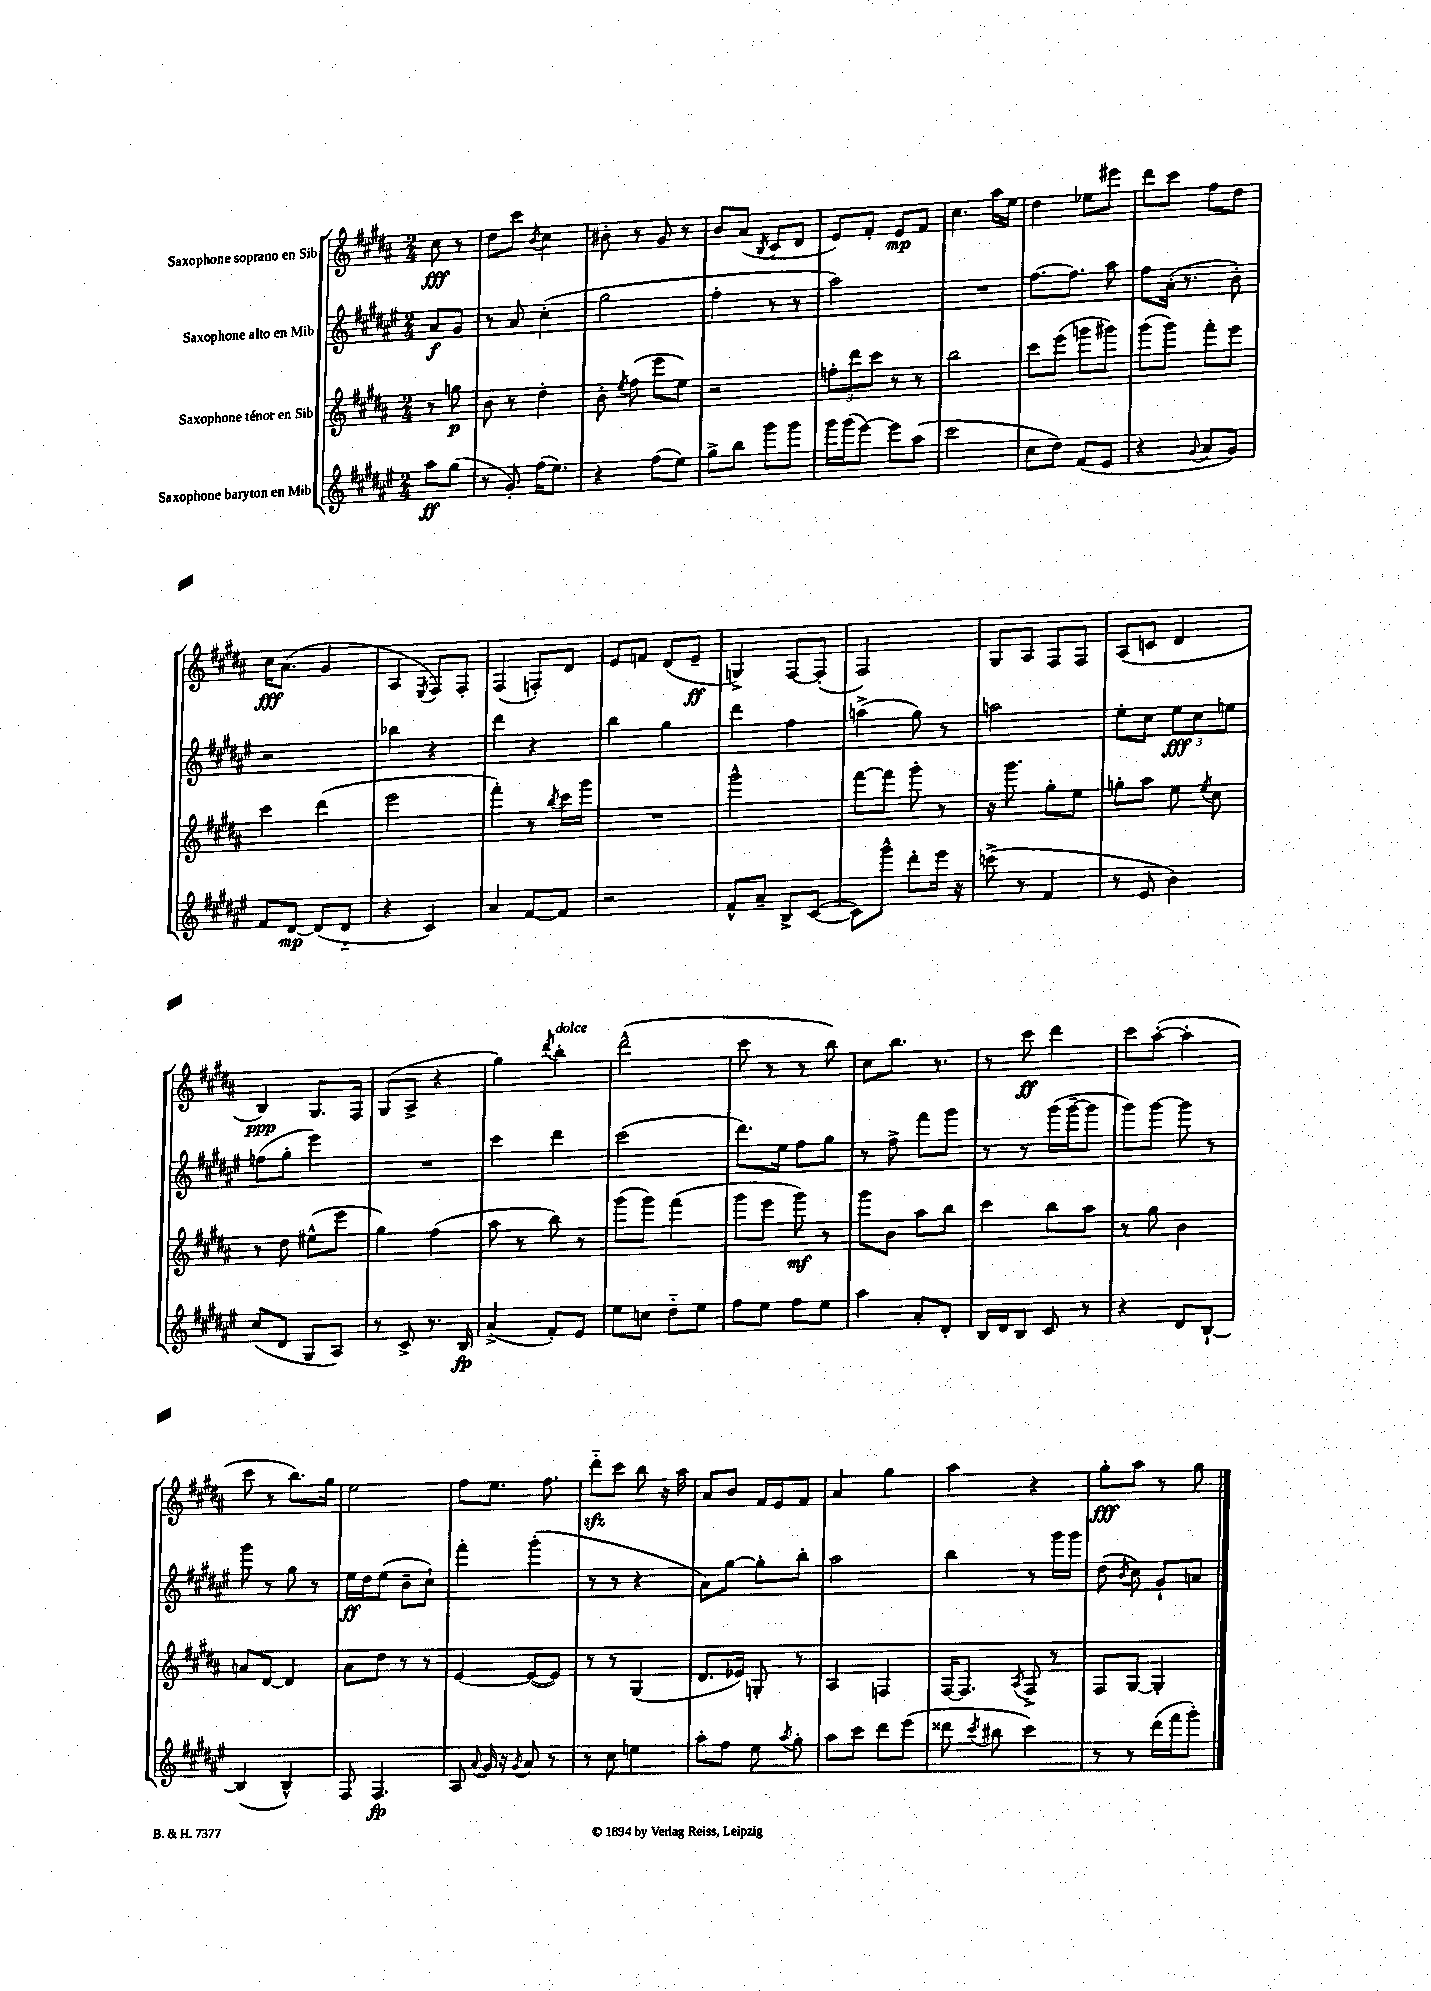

**kern	**dynam	**kern	**dynam	**kern	**dynam	**kern	**dynam
*part4	*part4	*part3	*part3	*part2	*part2	*part1	*part1
*staff4	*staff4	*staff3	*staff3	*staff2	*staff2	*staff1	*staff1
*I"Saxophone baryton en Mib	*	*I"Saxophone ténor en Sib	*	*I"Saxophone alto en Mib	*	*I"Saxophone soprano en Sib	*
*clefG2	*	*clefG2	*	*clefG2	*	*clefG2	*
*k[f#c#g#d#a#e#]	*	*k[f#c#g#d#a#]	*	*k[f#c#g#d#a#e#]	*	*k[f#c#g#d#a#]	*
*M2/4	*	*M2/4	*	*M2/4	*	*M2/4	*
=	=	=	=	=	=	=	=
8aa#\L	ff	8r	.	8a#/L	f	8cc#\	fff
(8gg#\J	.	8ggn\	p	8g#/J	.	8r	.
=1	=1	=1	=1	=1	=1	=1	=1
8r	.	8b\	.	8r	.	8dd#\L	.
8g#'/)	.	8r	.	8a#/	.	8ccc#\J	.
.	.	.	.	.	.	8qb/	.
(16ff#\KL	.	4dd#'\	.	(4cc#'\	.	4cc#\	.
8.ee#\J)	.	.	.	.	.	.	.
=2	=2	=2	=2	=2	=2	=2	=2
4r	.	8b'\	.	2gg#\	.	8b#X'\	.
.	.	8qee/	.	.	.	.	.
.	.	(8ff#\	.	.	.	8r	.
(8ff#\L	.	8eee\L	.	.	.	8g#/	.
8ee#\J)	.	8ee\J)	.	.	.	8r	.
=3	=3	=3	=3	=3	=3	=3	=3
8gg#^\L	.	2r	.	4ff#'\	.	8b/L	.
8bb\J	.	.	.	.	.	(8a#/J	.
.	.	.	.	.	.	8qB/	.
8ggg#\L	.	.	.	8r	.	8c#/L	.
8ggg#\J	.	.	.	8r	.	8d#/J	.
=4	=4	=4	=4	=4	=4	=4	=4
16ggg#\LL	.	12ffn'\L	.	2aa#\)	.	8e/L)	.
(16ggg#\J	.	.	.	.	.	.	.
.	.	12ddd#\	.	.	.	.	.
[8eee#\J)	.	.	.	.	.	8f#'/J	.
.	.	12ccc#\J	.	.	.	.	.
8eee#\L]	.	8r	.	.	.	8e/L	mp
(8aa#\J	.	8r	.	.	.	8f#/J	.
=5	=5	=5	=5	=5	=5	=5	=5
2ccc#\	.	2bb\	.	2r	.	4.cc#\	.
.	.	.	.	.	.	16aa#\LL	.
.	.	.	.	.	.	16ee\JJ	.
=6	=6	=6	=6	=6	=6	=6	=6
8cc#\L	.	8ccc#\L	.	[8.ff#\L	.	4dd#\	.
8dd#\J)	.	(8eee\J	.	.	.	.	.
.	.	.	.	8.ff#\J]	.	.	.
(8f#/L	.	8gggn\L	.	.	.	8ee-X\L	.
8e#/J	.	8ggg#X\J)	.	8aa#\	.	8eee#X\J	.
=7	=7	=7	=7	=7	=7	=7	=7
4r	.	(8ggg#\L	.	8ff#\L	.	8ddd#\L	.
.	.	8ggg#\J)	.	(16a#'\Jk	.	8ccc#\J	.
.	.	.	.	8.r	.	.	.
8qqg#/	.	.	.	.	.	.	.
8a#/L	.	8fff#'\L	.	.	.	8ff#\L	.
8g#/J)	.	8eee\J	.	8b'\)	.	8dd#\J	.
!!LO:LB:g=z
=8	=8	=8	=8	=8	=8	=8	=8
8f#/L	.	4ccc#\	.	2r	.	16cc#\KL	fff
.	.	.	.	.	.	(8.a#\J	.
[8d#/J	mp	.	.	.	.	.	.
(8d#/L]	.	(4ddd#\	.	.	.	4g#/	.
8d#/J	.	.	.	.	.	.	.
=9	=9	=9	=9	=9	=9	=9	=9
4r	.	2eee\	.	4bb-X\	.	4A#/	.
.	.	.	.	.	.	8qE/	.
4c#/)	.	.	.	4r	.	8F#/L)	.
.	.	.	.	.	.	8F#'/J	.
=10	=10	=10	=10	=10	=10	=10	=10
4a#/	.	4fff#'\)	.	4ddd#\	.	(4F#/	.
[8f#/L	.	8r	.	4r	.	8Fn'/L)	.
.	.	8qbb/	.	.	.	.	.
8f#/J]	.	16ccc#\LL	.	.	.	8d#/J	.
.	.	16ggg#\JJ	.	.	.	.	.
=11	=11	=11	=11	=11	=11	=11	=11
2r	.	2r	.	4bb\	.	8e/L	.
.	.	.	.	.	.	8fn/J	.
.	.	.	.	4gg#\	.	(8d#/L	.
.	.	.	.	.	.	8e~/J	ff
=12	=12	=12	=12	=12	=12	=12	=12
8f#^^/L	.	2ggg#^^\	.	4ddd#\	.	4Gn^/)	.
8a#~/J	.	.	.	.	.	.	.
8B^/L	.	.	.	4ff#\	.	[8F#/L	.
([8c#/J	.	.	.	.	.	(8F#'/J]	.
=13	=13	=13	=13	=13	=13	=13	=13
8c#\L])	.	[8fff#\L	.	(4aan^\	.	2F#/)	.
8ggg#^^\J	.	8fff#\J]	.	.	.	.	.
8ddd#'\L	.	8ggg#'\	.	8gg#\)	.	.	.
16eee#\Jk	.	8r	.	8r	.	.	.
16r	.	.	.	.	.	.	.
=14	=14	=14	=14	=14	=14	=14	=14
(8cccn^\	.	16r	.	2aan\	.	8G#/L	.
.	.	8.ggg#\	.	.	.	.	.
8r	.	.	.	.	.	8A#/J	.
4f#/	.	8gg#'\L	.	.	.	8F#/L	.
.	.	8ee\J	.	.	.	8F#/J	.
=15	=15	=15	=15	=15	=15	=15	=15
8r	.	8ggn'\L	.	8ee#'\L	.	(8A#/L	.
8e#/	.	8aa#\J	.	8cc#\J	.	8cn/J	.
4b\)	.	8ee\	.	12ee#\L	fff	4d#/	.
.	.	.	.	12cc#\	.	.	.
.	.	8qee/	.	.	.	.	.
.	.	8cc#\	.	.	.	.	.
.	.	.	.	12een\J	.	.	.
!!LO:LB:g=z
=16	=16	=16	=16	=16	=16	=16	=16
(8cc#/L	.	8r	.	(8ffn\L	.	4B/)	ppp
8d#/J	.	8dd#\	.	8gg#'\J	.	.	.
8G#/L	.	(8ee#X^^\L	.	4eee#\)	.	8.G#/L	.
8A#/J)	.	8eee\J	.	.	.	.	.
.	.	.	.	.	.	16F#/Jk	.
=17	=17	=17	=17	=17	=17	=17	=17
8r	.	4gg#\)	.	2r	.	(8G#/L	.
8c#^/	.	.	.	.	.	8A#^/J	.
8.r	.	(4ff#\	.	.	.	4r	.
16B/	fp	.	.	.	.	.	.
=18	=18	=18	=18	=18	=18	=18	=18
(4a#^/	.	8aa#\	.	4ccc#\	.	4gg#\)	.
.	.	8r	.	.	.	.	.
.	.	.	.	.	.	8qddd#/	.
!	!	!	!	!	!	!LO:TX:a:i:t=dolce	!
8f#'/L)	.	8bb\)	.	4ddd#\	.	4bb'\	.
8e#/J	.	8r	.	.	.	.	.
=19	=19	=19	=19	=19	=19	=19	=19
8ee#\L	.	(8ggg#\L	.	(2ccc#\	.	(2ddd#^^\	.
8ccn\J	.	8ggg#\J)	.	.	.	.	.
8dd#\L	.	(4fff#\	.	.	.	.	.
8ee#\J	.	.	.	.	.	.	.
=20	=20	=20	=20	=20	=20	=20	=20
8ff#\L	.	8ggg#\L	.	8.ddd#\L)	.	8ccc#\	.
8ee#\J	.	8eee\J	.	.	.	8r	.
.	.	.	.	16ee#\Jk	.	.	.
8ff#\L	.	8ggg#\)	mf	8ff#\L	.	8r	.
8ee#\J	.	8r	.	8gg#\J	.	8bb\)	.
=21	=21	=21	=21	=21	=21	=21	=21
4aa#\	.	8ggg#\L	.	8r	.	8cc#\L	.
.	.	8b\J	.	8ff#^\	.	8.bb\J	.
8a#'/L	.	8aa#\L	.	8fff#\L	.	.	.
.	.	.	.	.	.	8.r	.
8d#'/J	.	8bb\J	.	8ggg#\J	.	.	.
=22	=22	=22	=22	=22	=22	=22	=22
16B/LL	.	4ccc#\	.	8r	.	8r	.
16d#/J	.	.	.	.	.	.	.
8B/J	.	.	.	8r	.	8ccc#\	ff
8c#/	.	8bb\L	.	(16ggg#\LL	.	4ddd#\	.
.	.	.	.	[16ggg#~\J	.	.	.
8r	.	8aa#\J	.	8ggg#\J]	.	.	.
=23	=23	=23	=23	=23	=23	=23	=23
4r	.	8r	.	8ggg#\L)	.	8ccc#\L	.
.	.	8gg#\	.	[8ggg#\J	.	([8aa#'\J	.
8d#/L	.	4b\	.	8ggg#\]	.	4aa#'\]	.
[8B`/J	.	.	.	8r	.	.	.
!!LO:LB:g=z
=24	=24	=24	=24	=24	=24	=24	=24
(4B/]	.	8an/L	.	8ggg#\	.	8ccc#\	.
.	.	[8d#/J	.	8r	.	8r	.
4B^^/)	.	4d#/]	.	8gg#\	.	8.bb\L)	.
.	.	.	.	8r	.	.	.
.	.	.	.	.	.	16gg#\Jk	.
=25	=25	=25	=25	=25	=25	=25	=25
8F#/	.	8a#\L	.	16ee#\LL	ff	2ee\	.
.	.	.	.	16dd#\J	.	.	.
4.F#/	fp	8dd#\J	.	(8ee#\J	.	.	.
.	.	8r	.	8b~\L	.	.	.
.	.	8r	.	8cc#`\J)	.	.	.
=26	=26	=26	=26	=26	=26	=26	=26
8A#/	.	[4e/	.	4fff#'\	.	8ff#\L	.
8qqa#/	.	.	.	.	.	.	.
16g#/	.	.	.	.	.	8.ee\J	.
16r	.	.	.	.	.	.	.
8qg#/	.	.	.	.	.	.	.
8a#/	.	(8e/L_	.	(4ggg#'\	.	.	.
.	.	.	.	.	.	8.ff#\	.
8r	.	8e/J])	.	.	.	.	.
=27	=27	=27	=27	=27	=27	=27	=27
8r	.	8r	.	8r	.	8ddd#zz\L	.
8cc#\	.	8r	.	8r	.	8ccc#\J	.
4een\	.	(4G#/	.	4r	.	8bb\	.
.	.	.	.	.	.	16r	.
.	.	.	.	.	.	16aa#\	.
=28	=28	=28	=28	=28	=28	=28	=28
8aa#'\L	.	8.d#/L	.	8a#\L)	.	8a#/L	.
8ff#\J	.	.	.	[8gg#\J	.	8b/J	.
.	.	16e-X/Jk)	.	.	.	.	.
8ee#\	.	8Gn'/	.	8gg#'\L]	.	16f#/LL	.
.	.	.	.	.	.	16e/J	.
8qaa#/	.	.	.	.	.	.	.
8gg#'\	.	8r	.	8bb'\J	.	8f#/J	.
=29	=29	=29	=29	=29	=29	=29	=29
8aa#\L	.	4A#/	.	2aa#\	.	4a#/	.
8ccc#\J	.	.	.	.	.	.	.
8ddd#\L	.	4Fn/	.	.	.	4gg#\	.
(8eee#\J	.	.	.	.	.	.	.
=30	=30	=30	=30	=30	=30	=30	=30
8ddd##X\	.	[16F#/KL	.	4bb\	.	4aa#\	.
.	.	8.F#/J]	.	.	.	.	.
8qccc#/	.	.	.	.	.	.	.
8bb#X\	.	.	.	.	.	.	.
.	.	8qA#/	.	.	.	.	.
4ccc#\)	.	8F#^/	.	8r	.	4r	.
.	.	8r	.	16ggg#\LL	.	.	.
.	.	.	.	16ggg#\JJ	.	.	.
=31	=31	=31	=31	=31	=31	=31	=31
8r	.	8F#/L	.	(8dd#\	.	8gg#'\L	fff
.	.	.	.	8qb/	.	.	.
8r	.	[8G#/J	.	8cc#\)	.	8aa#\J	.
(16ddd#\LL	.	4G#'/]	.	8g#`/L	.	8r	.
16fff#\J	.	.	.	.	.	.	.
8ggg#'\J)	.	.	.	8an/J	.	8gg#\	.
==	==	==	==	==	==	==	==
*-	*-	*-	*-	*-	*-	*-	*-
